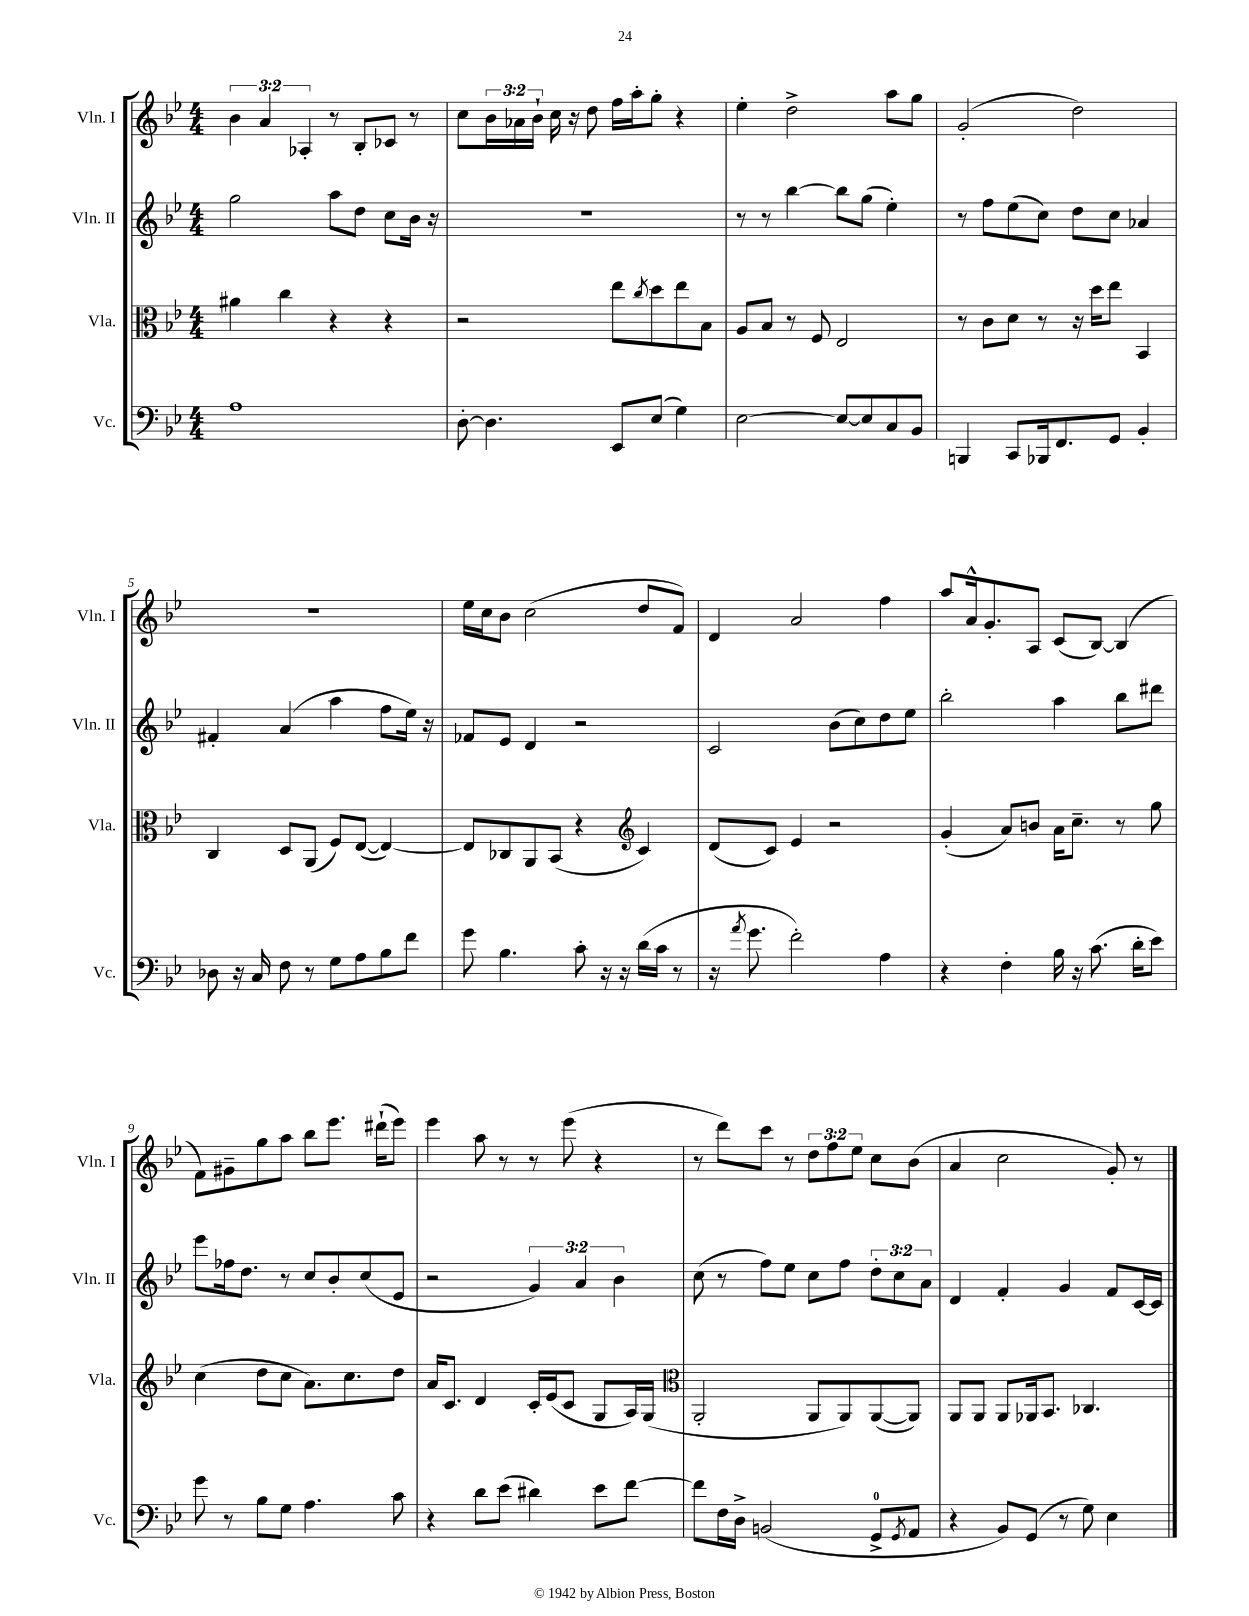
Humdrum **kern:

**kern	**kern	**kern	**kern
*staff4	*staff3	*staff2	*staff1
*clefF4	*clefC3	*clefG2	*clefG2
*k[b-e-]	*k[b-e-]	*k[b-e-]	*k[b-e-]
*M4/4	*M4/4	*M4/4	*M4/4
1A	4a#\	2gg\	6b-\
.	.	.	6a/
.	4cc\	.	.
.	.	.	6A-'/
.	4r	8aa\L	8r
.	.	8dd\J	8B-'/L
.	4r	8cc\L	8c-/J
.	.	16b-\Jk	8r
.	.	16r	.
=	=	=	=
[8D'\	2r	1r	8cc\L
4.D\]	.	.	24b-\L
.	.	.	24a-\
.	.	.	24b-`\JJ
.	.	.	16cc\
.	.	.	16r
.	.	.	8dd\
8EE-/L	8ee-\L	.	16ff\LL
.	.	.	16aa'\J
.	8qcc/	.	.
(8E-/J	8dd\	.	8gg'\J
4G\)	8ee-\	.	4r
.	8B-\J	.	.
=	=	=	=
[2E-\	8A/L	8r	4ee-'\
.	8B-/J	8r	.
.	8r	[4bb-\	2dd^\
.	8F/	.	.
8E-/_L	2E-/	8bb-\]L	.
8E-/]	.	(8gg\J	.
8C/	.	4ee-'\)	8aa\L
8BB-/J	.	.	8gg\J
=	=	=	=
4BBB/	8r	8r	(2g'/
.	8c\L	8ff\L	.
8CC/L	8d\J	(8ee-\	.
16BBB-/k	8r	8cc\J)	.
8.FF/	.	.	.
.	16r	8dd\L	2dd\)
.	16dd\LK	.	.
8GG/J	8ee-\J	8cc\J	.
4BB-'/	4BB-/	4a-/	.
=	=	=	=
8D-\	4C/	4f#'/	1r
16r	.	.	.
16C/	.	.	.
8F\	8D/L	(4a/	.
8r	(8AA/J	.	.
8G\L	8F/L)	4aa\	.
8A\	([8E-/J	.	.
8B-\	4E-/_)	8ff\L	.
8f\J	.	16ee-\Jk)	.
.	.	16r	.
=	=	=	=
8g\	8E-/]L	8f-/L	16ee-\LL
.	.	.	16cc\J
4.B-\	8C-/	8e-/J	8b-\J
.	8AA/	4d/	(2cc\
.	(8BB-/J	.	.
8c'\	4r	2r	.
16r	.	.	.
16r	.	.	.
*	*clefG2	*	*
(16d\LL	4c/)	.	8dd/L
16c\JJ	.	.	.
8r	.	.	8f/J)
=	=	=	=
16r	(8d/L	2c/	4d/
8qa/	.	.	.
8.g\	.	.	.
.	8c/J)	.	.
2f'\)	4e-/	.	2a/
.	2r	(8b-\L	.
.	.	8cc\)	.
4A\	.	8dd\	4ff\
.	.	8ee-\J	.
=	=	=	=
4r	(4g'/	2bb-'\	8aa/L
.	.	.	16a^^/k
.	.	.	8.g'/
4F'\	8a/L)	.	.
.	8b/J	.	8A/J
16B-\	16a\LK	4aa\	(8c/L
16r	8.cc~\J	.	.
(8.c\	.	.	[8B-/J)
.	8r	8bb-\L	(4B-/]
16d'\LK	.	.	.
8e-\J)	8gg\	8ddd#\J	.
=	=	=	=
8g\	(4cc\	8eee-\L	8f\L)
8r	.	16ff-\k	8g#~\
.	.	8.dd\J	.
8B-\L	8dd\L	.	8gg\
8G\J	8cc\J	8r	8aa\J
4.A\	8.a\L)	8cc/L	8bb-\L
.	.	8b-'/	8.eee-\J
.	8.cc\	.	.
.	.	(8cc/	.
.	.	.	(16ddd#`\LK
8c\	8dd\J	8e-/J	8eee-\J)
=	=	=	=
4r	16a/LK	2r	4eee-\
.	8.c/J	.	.
8d\L	4d/	.	8aa\
(8e-\J	.	.	8r
4d#\)	16c'/LL	6g/)	8r
.	(16e-/J	.	.
.	8c/J	.	(8eee-\
.	.	6a/	.
8e-\L	8G/L	.	4r
.	.	6b-\	.
[8f\J	16A/L)	.	.
.	(16G/JJ	.	.
=	=	=	=
*	*clefC3	*	*
8f\]L	2AA'/	(8cc\	8r
16F\L	.	8r	8ddd\L)
16D^\JJ	.	.	.
(2BB/	.	8ff\L)	8ccc\J
.	.	8ee-\J	8r
.	8AA/L	8cc\L	12dd\L
.	.	.	12ff\
.	8AA/)	8ff\J	.
.	.	.	12ee-\J
8GG^/L	([8AA/	12dd'\L	8cc\L
.	.	12cc\	.
8qGG/	.	.	.
8AA/J	8AA/]J)	.	(8b-\J
.	.	12a\J	.
=	=	=	=
4r	8AA/L	4d/	4a/
.	8AA/J	.	.
8BB-/L)	8AA/L	4f'/	2cc\
(8GG/J	16AA-/k	.	.
.	8.BB-/J	.	.
8r	.	4g/	.
8G\)	4.C-/	.	.
4E-\	.	8f/L	8g'/)
.	.	[16c/L	8r
.	.	16c/]JJ	.
==	==	==	==
*-	*-	*-	*-
